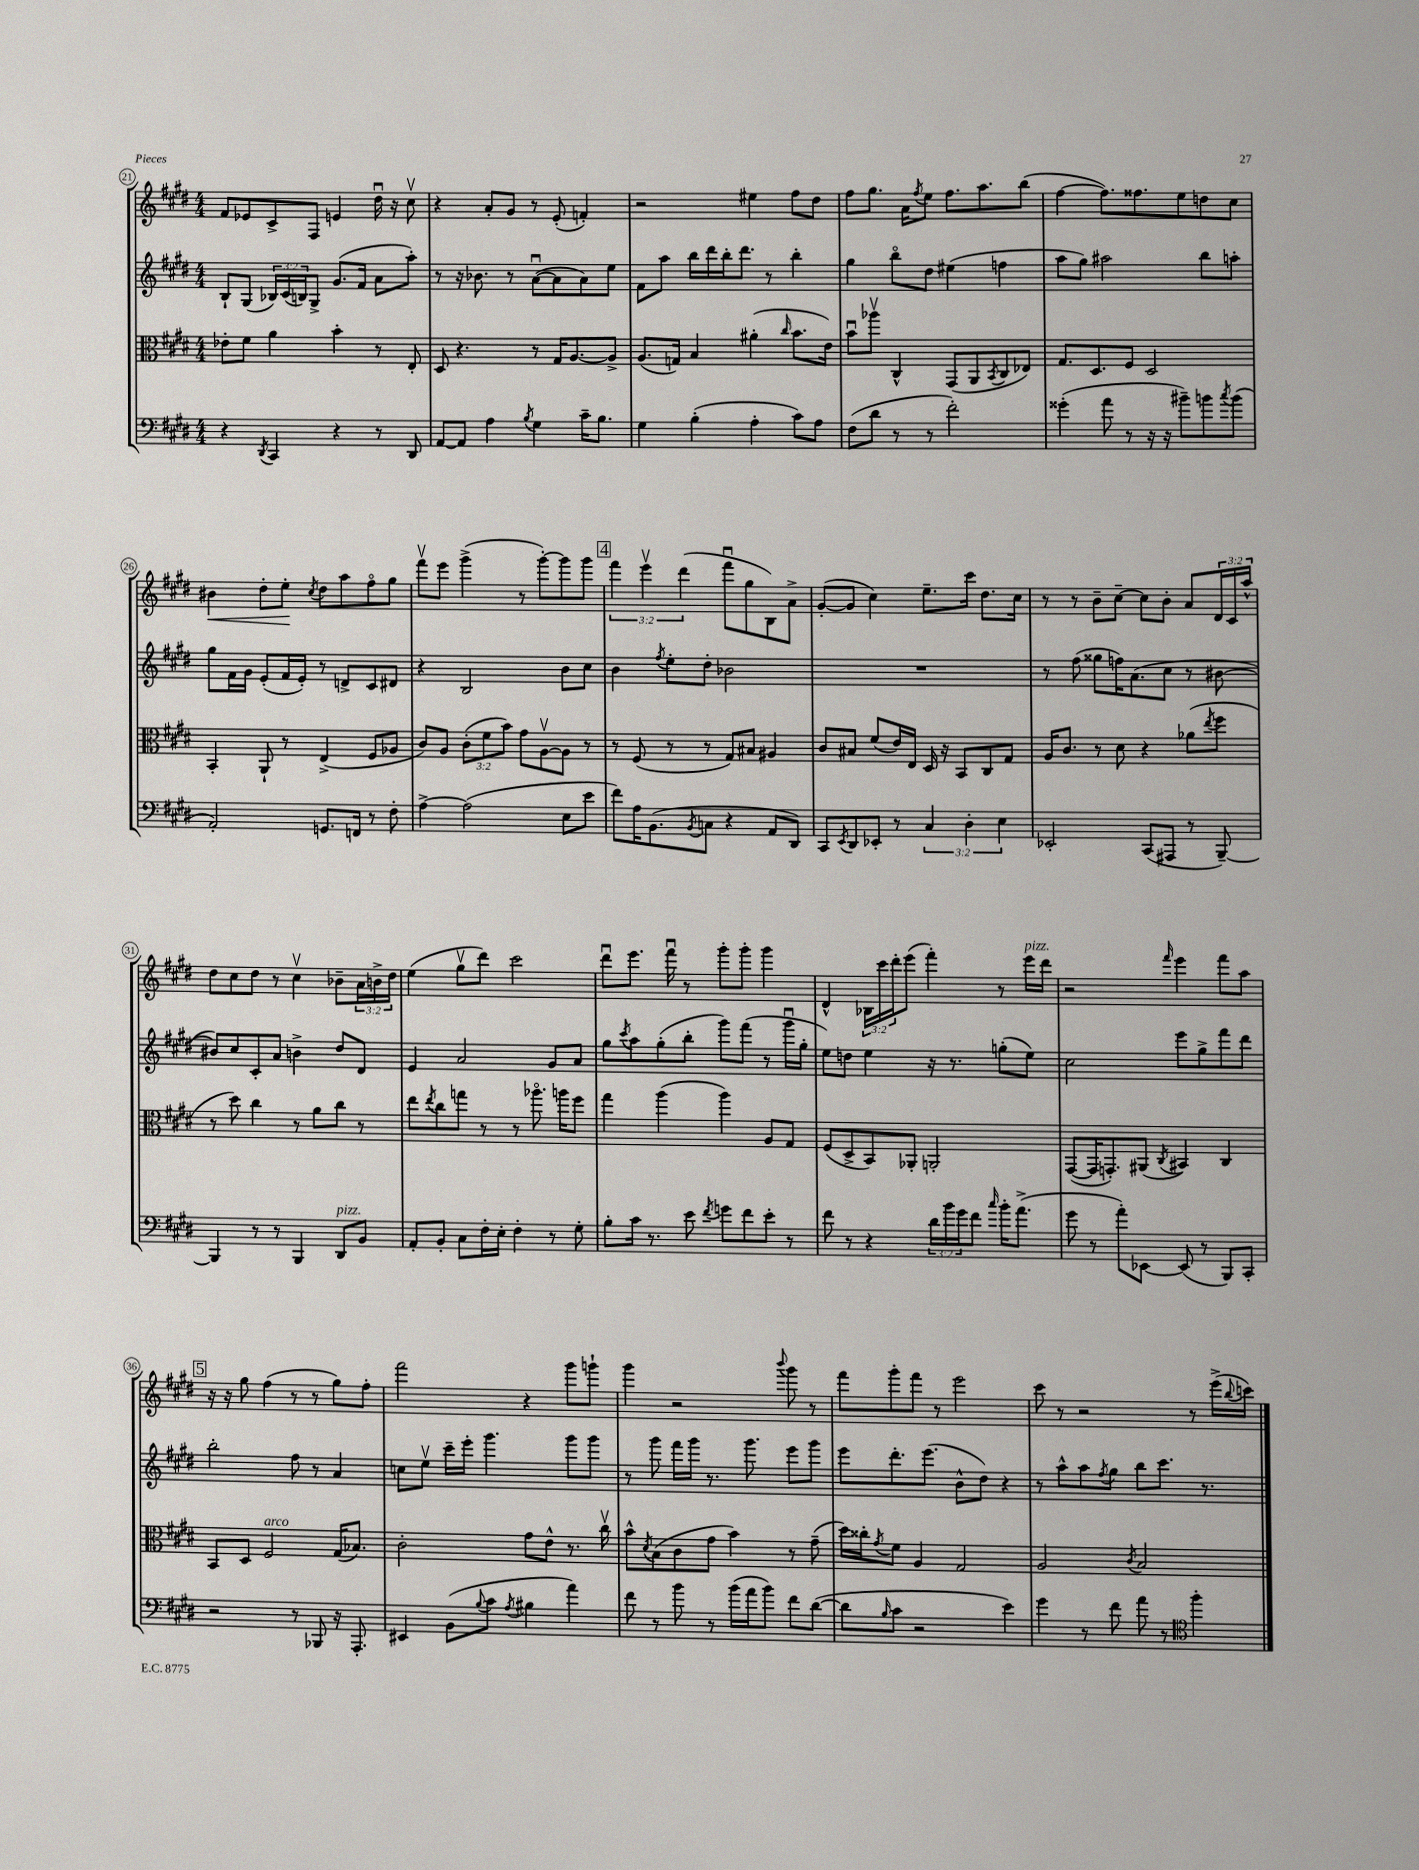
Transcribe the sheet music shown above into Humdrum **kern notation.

**kern	**kern	**kern	**kern
*staff4	*staff3	*staff2	*staff1
*clefF4	*clefC3	*clefG2	*clefG2
*k[f#c#g#d#]	*k[f#c#g#d#]	*k[f#c#g#d#]	*k[f#c#g#d#]
*M4/4	*M4/4	*M4/4	*M4/4
4r	8e-'\L	8B`/L	8f#/L
.	8f#\J	(8G#/J	8e-/
8qDD#/	.	.	.
4CC#/	4a\	24B-/LL)	8c#^/
.	.	(24c#/	.
.	.	24B/J)	.
.	.	8G#^/J	8F#/J
4r	4b'\	(8.g#/L	4e/
.	.	16f#/Jk	.
8r	8r	8a\L	16dd#u\
.	.	.	16r
8DD#/	8E'/	8aa'\J)	8cc#v\
=	=	=	=
[8AA/L	8D#/	8r	4r
8AA/]J	4.r	16r	.
.	.	8.b-\	.
4A\	.	.	8a'/L
.	.	8r	8g#/J
8qB/	.	.	.
4G#\	8r	([8au\L	8r
.	16G#/LK	8a\]	(8e'/
.	[8.A/	.	.
16c#~\LK	.	8a\)	4f'/)
8.B\J	.	.	.
.	8A^/]J	8ee\J	.
=	=	=	=
4G#\	(8.A/L	8f#\L	2r
.	.	8aa\J	.
.	16G/Jk)	.	.
(4B'\	4B/	16bb\LL	.
.	.	16ddd#\	.
.	.	16bb'\J	.
.	.	8.ddd#\J	.
4A'\	(4a#'\	.	4ee#\
.	.	8r	.
.	16qqcc#/	.	.
8c#\L)	8.b\L	4bb'\	8ff#\L
8A\J	.	.	8dd#\J
.	16e\Jk)	.	.
=	=	=	=
(8F#\L	8bu\L	4gg#\	8ff#\L
8d#\J	8aa-v\J	.	8.gg#\J
8r	4C#^^/	8bbo\L	.
.	.	.	16a\LK
.	.	.	8qff#/
8r	.	8dd#\J	8ee\J
2f#'\)	(8GG#/L	(4ee#\	8.ff#\L
.	8AA/	.	.
.	.	.	8.aa\
.	8qBB/	.	.
.	8C#/	4ff\	.
.	8E-/J)	.	(8bb\J
=	=	=	=
(4g##'\	8.G#/L	8aa\L	[4ff#\
.	.	8gg#\J)	.
.	8.D#/	.	.
8a\	.	2aa#\	8.ff#\]L)
8r	8F#/J	.	.
.	.	.	8.ff##\
16r	2D#/	.	.
16r	.	.	.
8b#~\L)	.	.	8ee\
8b\	.	8bb\L	8dd\
8qcc#/	.	.	.
(8b\J	.	8aa'\J	8cc#\J
=	=	=	=
2AA'/)	4BB'/	8gg#\L	4b#\
.	.	16f#\L	.
.	.	16g#\JJ	.
.	8AA`/	(8e'/L	8dd#'\L
.	8r	16f#/L	8ee'\J
.	.	16e'/JJ)	.
.	.	.	8qcc#/
8.GG/L	(4E^/	8r	8dd#\L
.	.	8d^/L	8aa\
16FF/Jk	.	.	.
8r	8F#/L	8c#/	8ff#o\
8F#'\	8A-/J	8d#/J	8gg#\J
=	=	=	=
[4A^\	8c#/L)	4r	8fff#v\L
.	8A/J	.	8eee\J
(2A\]	(12c#'\L	2B/	(4ggg#^\
.	12f#\	.	.
.	12b\J)	.	.
.	8g#\L	.	8r
.	[8Av\	.	[8ggg#'\L)
8E\L	8A\]J	8b\L	8ggg#\]
8e\J	8r	8cc#\J	8ggg#\J
=	=	=	=
8f#\L)	8r	4b\	6fff#\
16A\K	(8F#/	.	.
.	.	.	6eeev\
(8.BB\	.	.	.
.	.	8qff#/	.
.	8r	8ee'\L	.
.	.	.	(6ddd#\
8qBB/	.	.	.
8C\J	8r	8dd#'\J	.
4r	8G#/L)	2b-\	8fff#u\L
.	8B#/J	.	8gg#\
8AA/L	4A#/	.	8B\)
8DD#/J)	.	.	8a^\J
=	=	=	=
8CC#/L	8c#/L	1r	([8g#'/L
8qEE/	.	.	.
8DD#/	8B#/J	.	8g#/]J
8EE-'/J	(8f#/L	.	4cc#\)
8r	16e/L)	.	.
.	16E/JJ	.	.
6C#/	16D#/	.	8.ee~\L
.	16r	.	.
.	8BB/L	.	.
6D#'\	.	.	.
.	.	.	16ccc#\Jk
.	8C#/	.	8.dd#\L
6E\	.	.	.
.	8G#/J	.	.
.	.	.	16cc#\Jk
=	=	=	=
2EE-'/	16A/LK	8r	8r
.	8.c#/J	.	.
.	.	(8ff#\	8r
.	8r	8gg##\L	8b~\L
.	8d#\	16ff\K)	[8cc#~\J
.	.	(8.a\	.
(8CC#/L	4r	.	8cc#\]L
8AAA#/J	.	8cc#\J	8b'\J
8r	(8a-\L	8r	8a/L
.	8qee/	.	.
[8BBB~/)	8ff#\J	[8b#\	24d#/L
.	.	.	24c#/
.	.	.	24aa^^/JJ
=	=	=	=
4BBB/]	8r	8b#/]L)	8dd#\L
.	8dd#\)	8cc#/	8cc#\
8r	4cc#\	8c#'/	8dd#\J
8r	.	8a/J	8r
4BBB/	8r	4b^\	4cc#v\
.	8a\L	.	.
8DD#/L	8cc#\J	8dd#/L	8b-~\L
8BB/J	8r	8d#/J	24a\L
.	.	.	24b^\
.	.	.	24dd#\JJ
=	=	=	=
8AA'/L	8ee\L	4e/	(4ee\
.	8qee/	.	.
8BB'/J	8cc#\	.	.
8C#\L	8gg\J	2a/	8gg#v\L
16F#'\L	8r	.	8ddd#\J)
16E'\JJ	.	.	.
4F#'\	8r	.	2ccc#\
.	8.aa-o\	.	.
8r	.	8g#/L	.
.	16aa\LK	.	.
8G#'\	8ff#\J	8a/J	.
=	=	=	=
8B'\L	4gg#\	8gg#\L	8ddd#u\L
.	.	8qccc#/	.
16c#\Jk	.	8aa\	8.eee\J
8.r	.	.	.
.	(4aa\	(8gg#'\	.
.	.	.	16fff#u\
8e\	.	8bb'\J	8r
8qf#/	.	.	.
8g\L	4aa\)	8ggg#\L)	8ggg#'\L
8f#\	.	(8fff#\J	8ggg#'\J
8e'\J	8A/L	8r	4ggg#\
8r	8G#/J	16ggg#u\LL	.
.	.	16gg#'\JJ	.
=	=	=	=
8f#\	(8F#/L	8ee\L)	4d#^^/
8r	8D#^/	8dd\J	.
4r	8BB/)	4ee\	24B-\LL
.	.	.	24ccc#\
.	.	.	24ddd#'\J
.	8AA-'/J	.	(8eee\J
24d#\LL	2AA'/	16r	4fff#'\)
24b\	.	.	.
.	.	8.r	.
24g#\J	.	.	.
8f#\J	.	.	.
16qqcc#/	.	.	.
16b'\LK	.	(8gg'\L	8r
(8.a^\J	.	.	.
.	.	8ee\J)	16eee\LL
.	.	.	16ddd#\JJ
=	=	=	=
8g#\	([8GG#/L	2cc#\	2r
8r	16GG#/]K	.	.
.	8.GG'/)	.	.
8a'\L)	.	.	.
[8EE-\J	(8AA#/J	.	.
.	8qC#/	.	16qqfff#/
(8EE-/]	4BB#/)	8eee\L	4eee\
8r	.	8gg#^\	.
8BBB/L)	4C#/	8fff#\	8fff#\L
8CC#'/J	.	8ddd#\J	8aa\J
=	=	=	=
2r	8BB/L	2bb'\	16r
.	.	.	16r
.	8D#/J	.	8gg#\
.	2F#/	.	(4ff#\
8r	.	8ff#\	8r
8BBB-/	.	8r	8r
16r	(16G#/LK	4a/	8gg#\L)
8.AAA'/	8.B-/J)	.	.
.	.	.	8ff#'\J
=	=	=	=
4EE#/	2c#'\	8cc\L	2fff#\
.	.	8eev\J	.
(8BB\L	.	16ccc#~\LL	.
.	.	16eee'\JJ	.
8qqB/	.	.	.
8c#\J	.	4.ggg#\	.
8qA/	.	.	.
4B#\	8g#\L	.	4r
.	8e^^\J	.	.
4a\)	8.r	8ggg#\L	8ggg#\L
.	.	8ggg#\J	8ggg`\J
.	16cc#v\	.	.
=	=	=	=
8f#\	8b^^\L	8r	4ggg#\
.	8qd#/	.	.
8r	(8B\	8ggg#\	.
8b\	8c#\	16fff#\LL	2r
.	.	16ggg#\JJ	.
8r	8g#\J	8.r	.
(16b\LL	4b\)	.	.
16a\J	.	8.ggg#\	.
8b\J)	.	.	.
.	.	.	8qqbbb/
8f#\L	8r	8eee\L	8ggg#\
([8d#\J	(8g#~\	8ggg#\J	8r
=	=	=	=
8d#\]L	16dd#\LL)	8eee\L	8fff#\L
.	16cc##'\J	.	.
16qqB/	8qg#/	.	.
8c#\J	8f#\J	8.ddd#'\	8ggg#'\
2r	4A/	.	8fff#\J
.	.	(8.eee\J	.
.	.	.	8r
.	2G#/	8b^^\L	2eee\
.	.	8dd#\J)	.
4e\)	.	4r	.
=	=	=	=
4g#\	2A/	8r	8ccc#\
.	.	8aa^^\L	8r
8r	.	8aa\	2r
.	.	8qff#/	.
8f#\	.	8gg#\J	.
.	8qc#/	.	.
8a\	2B/	8bb\L	.
8r	.	8.ccc#\J	.
*clefC4	*	*	*
4ff#'\	.	.	8r
.	.	8.r	.
.	.	.	(16eee^\LL
.	.	.	8qqbb/
.	.	.	16ccc\JJ)
==	==	==	==
*-	*-	*-	*-
